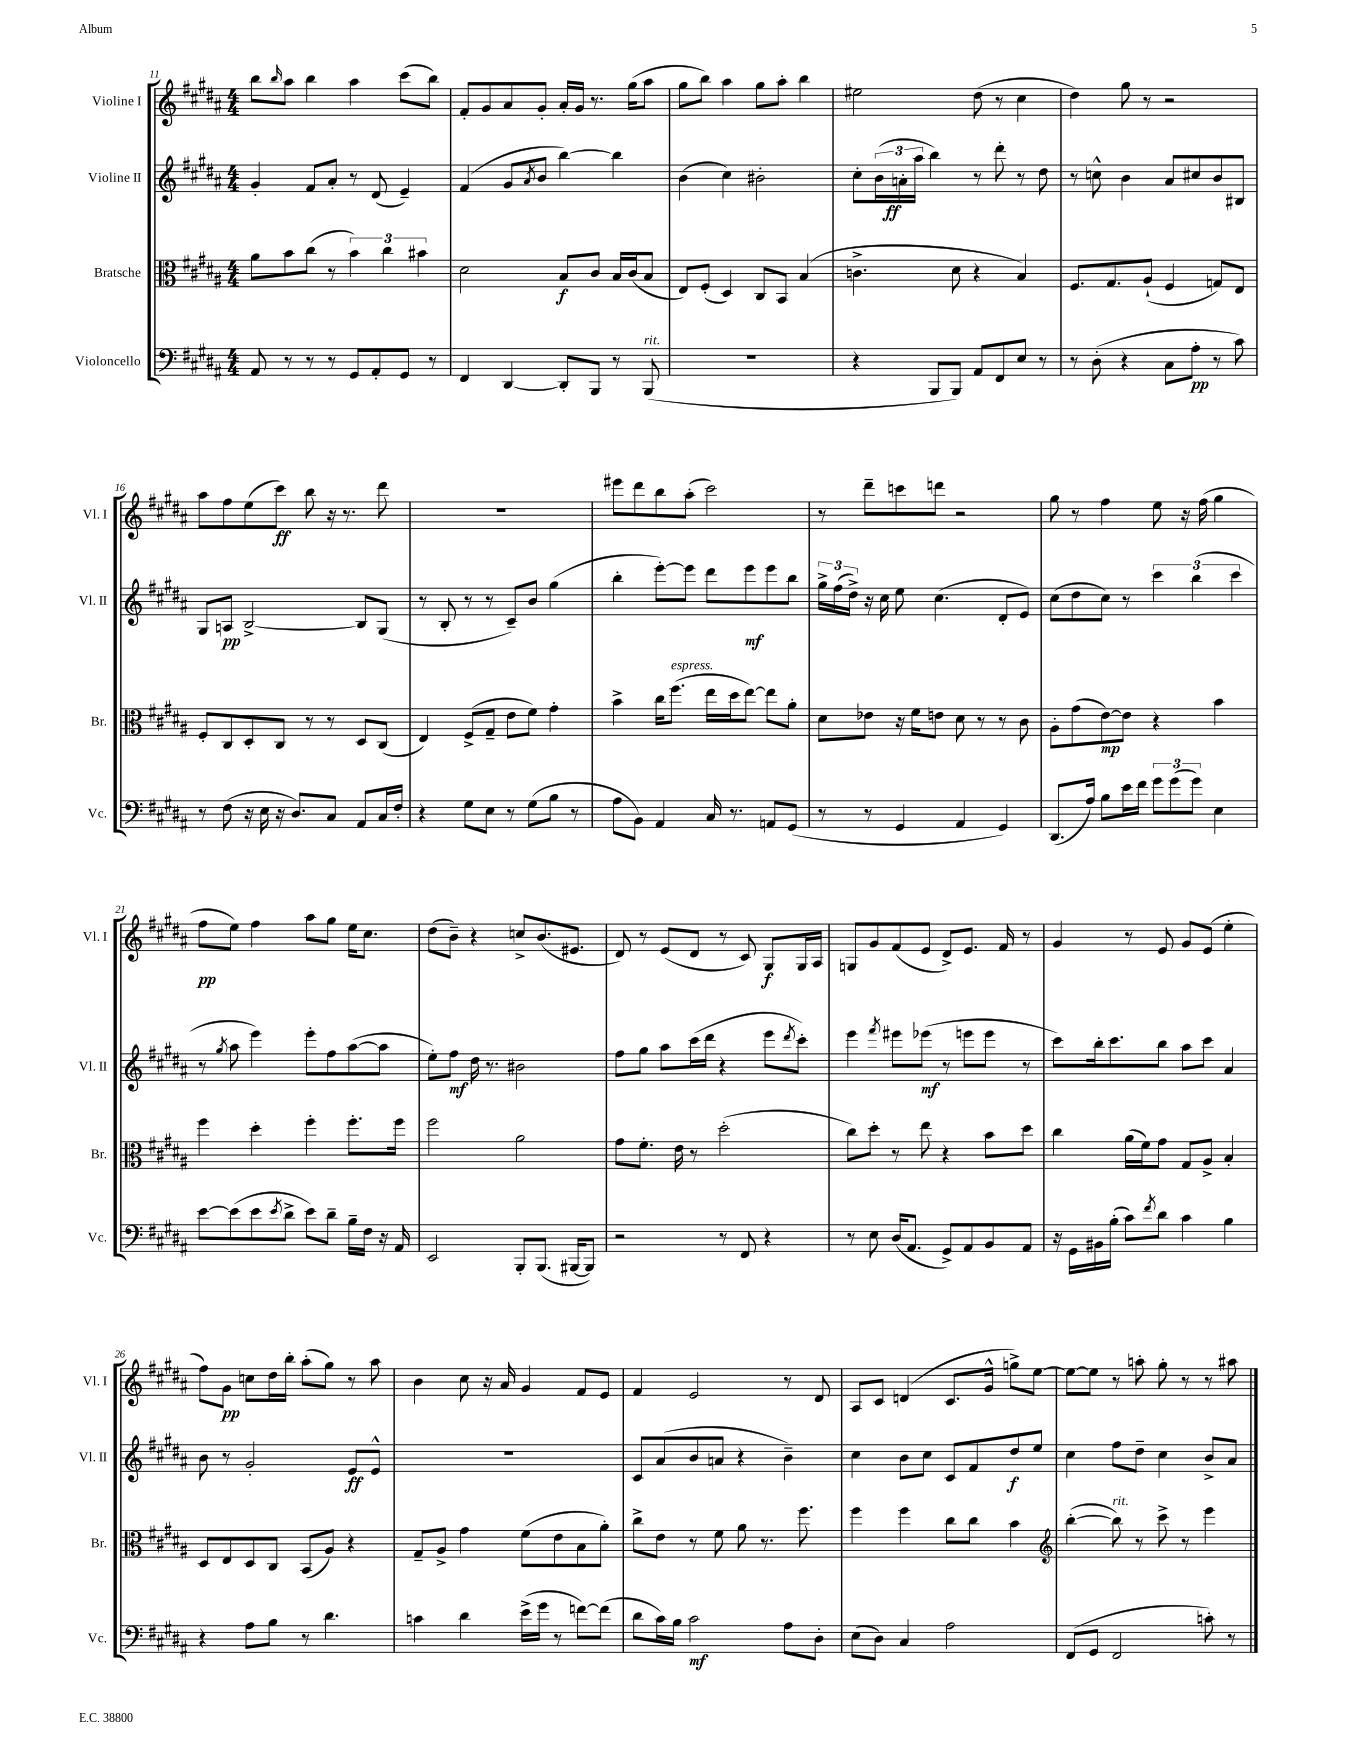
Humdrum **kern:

**kern	**dynam	**kern	**dynam	**kern	**dynam	**kern	**dynam
*part4	*part4	*part3	*part3	*part2	*part2	*part1	*part1
*staff4	*staff4	*staff3	*staff3	*staff2	*staff2	*staff1	*staff1
*I"Violoncello	*	*I"Bratsche	*	*I"Violine II	*	*I"Violine I	*
*I'Vc.	*	*I'Br.	*	*I'Vl. II	*	*I'Vl. I	*
*clefF4	*	*clefC3	*	*clefG2	*	*clefG2	*
*k[f#c#g#d#a#]	*	*k[f#c#g#d#a#]	*	*k[f#c#g#d#a#]	*	*k[f#c#g#d#a#]	*
*M4/4	*	*M4/4	*	*M4/4	*	*M4/4	*
=11	=11	=11	=11	=11	=11	=11	=11
8AA#/	.	8a#\L	.	4g#'/	.	8bb\L	.
.	.	.	.	.	.	16qqbb/	.
8r	.	8b\	.	.	.	8aa#\J	.
8r	.	(8cc#\J	.	8f#/L	.	4bb\	.
8r	.	8r	.	8a#'/J	.	.	.
8GG#/L	.	6b\)	.	8r	.	4aa#\	.
8AA#'/	.	.	.	(8d#/	.	.	.
.	.	6cc#\	.	.	.	.	.
8GG#/J	.	.	.	4e~/)	.	(8ccc#\L	.
.	.	6b#X\	.	.	.	.	.
8r	.	.	.	.	.	8bb\J)	.
=12	=12	=12	=12	=12	=12	=12	=12
4FF#/	.	2d#\	.	(4f#/	.	8f#'/L	.
.	.	.	.	.	.	8g#/	.
[4DD#/	.	.	.	8g#/L	.	8a#/	.
.	.	.	.	8qa#/	.	.	.
.	.	.	.	8b/J	.	8g#'/J	.
8DD#'/L]	.	8B/L	f	[4bb\)	.	16a#'/LL	.
.	.	.	.	.	.	16g#/JJ	.
8BBB/J	.	8c#/J	.	.	.	8.r	.
8r	.	16B/LL	.	4bb\]	.	.	.
.	.	(16c#/J	.	.	.	(16gg#\KL	.
!LO:TX:a:i:t=rit.	!	!	!	!	!	!	!
(8BBB/	.	8B/J	.	.	.	8aa#\J	.
=13	=13	=13	=13	=13	=13	=13	=13
1r	.	8E/L)	.	(4b\	.	8gg#\L	.
.	.	(8F#'/J	.	.	.	8bb\J)	.
.	.	4D#/)	.	4cc#\)	.	4aa#\	.
.	.	8C#/L	.	2b#X'\	.	8gg#\L	.
.	.	8BB/J	.	.	.	8aa#'\J	.
.	.	(4B/	.	.	.	4bb\	.
=14	=14	=14	=14	=14	=14	=14	=14
4r	.	4.cn^\	.	8cc#'\L	.	2ee#X\	.
.	.	.	.	(24b\L	.	.	.
.	.	.	.	24an'\	ff	.	.
.	.	.	.	24aa#\JJ	.	.	.
8BBB/L	.	.	.	4bb\)	.	.	.
8BBB/J)	.	8d#\	.	.	.	.	.
8AA#/L	.	4r	.	8r	.	(8dd#\	.
8FF#/	.	.	.	8ddd#'\	.	8r	.
8E/J	.	4B/)	.	8r	.	4cc#\	.
8r	.	.	.	8dd#\	.	.	.
=15	=15	=15	=15	=15	=15	=15	=15
8r	.	8.F#/L	.	8r	.	4dd#\)	.
(8D#'\	.	.	.	8ccn^^\	.	.	.
.	.	8.G#/	.	.	.	.	.
4r	.	.	.	4b\	.	8gg#\	.
.	.	(8A#`/J	.	.	.	8r	.
8C#\L	.	4F#/	.	8a#/L	.	2r	.
8A#'\J	pp	.	.	8cc#X/	.	.	.
8r	.	8Gn/L)	.	8b/	.	.	.
8c#\)	.	8E/J	.	8B#X/J	.	.	.
!!LO:LB:g=z
=16	=16	=16	=16	=16	=16	=16	=16
8r	.	8F#'/L	.	8G#/L	.	8aa#\L	.
(8F#\	.	8C#/	.	8An/J	pp	8ff#\	.
16r	.	8D#'/	.	[2B^/	.	(8ee\	.
16E\	.	.	.	.	.	.	.
16r	.	8C#/J	.	.	.	8ccc#\J)	ff
8.D#/L)	.	.	.	.	.	.	.
.	.	8r	.	.	.	8bb\	.
8C#/J	.	8r	.	.	.	16r	.
.	.	.	.	.	.	8.r	.
8AA#/L	.	8D#/L	.	8B/L]	.	.	.
16C#/L	.	(8C#/J	.	(8G#/J	.	8ddd#\	.
16F#'/JJ	.	.	.	.	.	.	.
=17	=17	=17	=17	=17	=17	=17	=17
4r	.	4E/)	.	8r	.	1r	.
.	.	.	.	8B'/	.	.	.
8G#\L	.	(8F#^/L	.	8r	.	.	.
8E\J	.	8G#~/J	.	8r	.	.	.
8r	.	8e\L	.	8c#~/L)	.	.	.
(8G#\L	.	8f#\J)	.	8b/J	.	.	.
8B\J	.	4g#'\	.	(4gg#\	.	.	.
8r	.	.	.	.	.	.	.
=18	=18	=18	=18	=18	=18	=18	=18
8A#\L	.	4b^\	.	4bb'\	.	8eee#X\L	.
8BB\J)	.	.	.	.	.	8ddd#\	.
4AA#/	.	16cc#\KL	.	[8eee'\L)	.	8bb\	.
!	!	!LO:TX:a:i:t=espress.	!	!	!	!	!
.	.	(8.ff#\J	.	.	.	.	.
.	.	.	.	8eee\J]	.	(8aa#'\J	.
16C#/	.	16ee\LL	.	8ddd#\L	.	2ccc#\)	.
8.r	.	16dd#\J	.	.	.	.	.
.	.	[8ee\J)	.	8eee\	mf	.	.
8AAn/L	.	8ee\L]	.	8eee\	.	.	.
(8GG#/J	.	8a#'\J	.	8bb\J	.	.	.
=19	=19	=19	=19	=19	=19	=19	=19
8r	.	8d#\L	.	24gg#^\LL	.	8r	.
.	.	.	.	(24ff#\	.	.	.
.	.	.	.	24dd#^\JJ)	.	.	.
8r	.	8e-X\J	.	16r	.	8ddd#~\L	.
.	.	.	.	16cc#\	.	.	.
4GG#/	.	16r	.	8ee\	.	8cccn\	.
.	.	16f#\KL	.	.	.	.	.
.	.	8en\J	.	(4.cc#\	.	8dddn\J	.
4AA#/	.	8d#\	.	.	.	2r	.
.	.	8r	.	.	.	.	.
4GG#/)	.	8r	.	8d#'/L	.	.	.
.	.	8c#\	.	8e/J)	.	.	.
=20	=20	=20	=20	=20	=20	=20	=20
(8.DD#/L	.	8A#'\L	.	(8cc#\L	.	8gg#\	.
.	.	(8g#\	.	8dd#\	.	8r	.
16A#/Jk)	.	.	.	.	.	.	.
8B\L	.	[8e\)	mp	8cc#\J)	.	4ff#\	.
16e\L	.	8e\J]	.	8r	.	.	.
16f#\JJ	.	.	.	.	.	.	.
12g#\L	.	4r	.	6ccc#\	.	8ee\	.
(12g#\	.	.	.	.	.	.	.
.	.	.	.	.	.	16r	.
12g#\J)	.	.	.	(6bb\	.	.	.
.	.	.	.	.	.	(16ff#\	.
4E\	.	4b\	.	.	.	4gg#\	.
.	.	.	.	6ccc#\	.	.	.
!!LO:LB:g=z
=21	=21	=21	=21	=21	=21	=21	=21
[8e\L	.	4ff#\	.	8r	.	8ff#\L	pp
.	.	.	.	8qgg#/	.	.	.
(8e\]	.	.	.	8aa#\	.	8ee\J)	.
8e\	.	4dd#'\	.	4eee\)	.	4ff#\	.
8qe/	.	.	.	.	.	.	.
8d#^\J	.	.	.	.	.	.	.
8e\L)	.	4ff#'\	.	8eee'\L	.	8aa#\L	.
8d#~\J	.	.	.	8ff#\	.	8gg#\J	.
16B~\LL	.	8.ff#'\L	.	([8aa#\	.	16ee\KL	.
16F#\JJ	.	.	.	.	.	8.cc#\J	.
16r	.	.	.	8aa#\J]	.	.	.
16AA#/	.	16ff#\Jk	.	.	.	.	.
=22	=22	=22	=22	=22	=22	=22	=22
2EE/	.	2ff#\	.	8ee'\L)	.	(8dd#\L	.
.	.	.	.	8ff#\J	mf	8b~\J)	.
.	.	.	.	16dd#\	.	4r	.
.	.	.	.	8.r	.	.	.
8BBB'/L	.	2a#\	.	2b#X\	.	8ccn^/L	.
(8.BBB/J	.	.	.	.	.	(8.b/	.
[16BBB#X/KL	.	.	.	.	.	8.e#X/J	.
8BBB#/J])	.	.	.	.	.	.	.
=23	=23	=23	=23	=23	=23	=23	=23
2r	.	8g#\L	.	8ff#\L	.	8d#/)	.
.	.	8.f#'\J	.	8gg#\J	.	8r	.
.	.	.	.	8aa#\L	.	(8e/L	.
.	.	16e\	.	.	.	.	.
.	.	8r	.	(16ccc#\L	.	8d#/J	.
.	.	.	.	16ddd#\JJ	.	.	.
8r	.	(2dd#'\	.	4r	.	8r	.
8FF#/	.	.	.	.	.	8c#/)	.
4r	.	.	.	8eee\L	.	8G#/L	f
.	.	.	.	8qddd#/	.	.	.
.	.	.	.	8ccc#'\J)	.	16G#/L	.
.	.	.	.	.	.	16A#/JJ	.
=24	=24	=24	=24	=24	=24	=24	=24
8r	.	8cc#\L)	.	4eee\	.	8Gn/L	.
8E\	.	8dd#'\J	.	.	.	8g#/	.
.	.	.	.	8qfff#/	.	.	.
(16D#/KL	.	8r	.	8eee#X\L	.	(8f#/	.
8.AA#/J	.	.	.	.	.	.	.
.	.	8ee\	.	(8eee-X\J	mf	8e/J	.
8GG#^/L)	.	4r	.	8r	.	8d#^/L)	.
8AA#/	.	.	.	8eeen\L	.	8.e/J	.
8BB/	.	8b\L	.	8eee\J	.	.	.
.	.	.	.	.	.	16f#/	.
8AA#/J	.	8dd#\J	.	8r	.	8r	.
=25	=25	=25	=25	=25	=25	=25	=25
16r	.	4cc#\	.	8ccc#\L)	.	4g#/	.
16GG#\LL	.	.	.	.	.	.	.
16BB#X\	.	.	.	16bb'\k	.	.	.
(16B'\JJ	.	.	.	8.ccc#\	.	.	.
8c#\L)	.	(16a#\LL	.	.	.	8r	.
.	.	16f#\J)	.	.	.	.	.
8qf#/	.	.	.	.	.	.	.
8d#\J	.	8g#\J	.	8bb\J	.	8e/	.
4c#\	.	8G#/L	.	8aa#\L	.	8g#/L	.
.	.	8A#^/J	.	8ccc#\J	.	(8e/J	.
4B\	.	4B'/	.	4a#/	.	4ee'\	.
!!LO:LB:g=z
=26	=26	=26	=26	=26	=26	=26	=26
4r	.	8D#/L	.	8b\	.	8ff#\L)	.
.	.	8E/	.	8r	.	8g#\J	pp
8A#\L	.	8D#/	.	2g#'/	.	8ccn\L	.
8B\J	.	8C#/J	.	.	.	16dd#\L	.
.	.	.	.	.	.	16bb'\JJ	.
8r	.	(8BB/L	.	.	.	(8aa#'\L	.
4.d#\	.	8A#/J)	.	.	.	8gg#\J)	.
.	.	4r	.	8e/L	ff	8r	.
.	.	.	.	8e^^/J	.	8aa#\	.
=27	=27	=27	=27	=27	=27	=27	=27
4cn\	.	8G#~/L	.	1r	.	4b\	.
.	.	8A#^/J	.	.	.	.	.
4d#\	.	4g#\	.	.	.	8cc#\	.
.	.	.	.	.	.	16r	.
.	.	.	.	.	.	16a#/	.
(16e^\LL	.	(8f#\L	.	.	.	4g#/	.
16g#\JJ	.	.	.	.	.	.	.
8r	.	8e\	.	.	.	.	.
[8fn\L)	.	8B\	.	.	.	8f#/L	.
(8f\J]	.	8a#'\J)	.	.	.	8e/J	.
=28	=28	=28	=28	=28	=28	=28	=28
8d#\L	.	8cc#^\L	.	8c#/L	.	4f#/	.
16c#\L)	.	8e\J	.	(8a#/	.	.	.
16B\JJ	.	.	.	.	.	.	.
2c#\	mf	8r	.	8b/	.	2e/	.
.	.	8f#\	.	8an/J	.	.	.
.	.	8a#\	.	4r	.	.	.
.	.	8.r	.	.	.	.	.
8A#\L	.	.	.	4b~\)	.	8r	.
.	.	8.ff#\	.	.	.	.	.
8D#'\J	.	.	.	.	.	8d#/	.
=29	=29	=29	=29	=29	=29	=29	=29
(8E\L	.	4ff#\	.	4cc#\	.	8A#/L	.
8D#\J)	.	.	.	.	.	8c#/J	.
4C#/	.	4ff#\	.	8b\L	.	(4dn/	.
.	.	.	.	8cc#\J	.	.	.
2A#\	.	8cc#\L	.	8c#/L	.	8.c#/L	.
.	.	8cc#\J	.	8f#/	.	.	.
.	.	.	.	.	.	16g#^^/Jk	.
.	.	4b\	.	8dd#/	f	8ggn^\L)	.
.	.	.	.	8ee/J	.	[8ee\J	.
=30	=30	=30	=30	=30	=30	=30	=30
*	*	*clefG2	*	*	*	*	*
(8FF#/L	.	([4bb'\	.	4cc#\	.	8ee\L_	.
8GG#/J	.	.	.	.	.	8ee\J]	.
!	!	!LO:TX:a:i:t=rit.	!	!	!	!	!
2FF#/	.	8bb\])	.	8ff#\L	.	8r	.
.	.	8r	.	8dd#~\J	.	8aan'\	.
.	.	8ccc#^\	.	4cc#\	.	8gg#'\	.
.	.	8r	.	.	.	8r	.
8cn'\)	.	4eee\	.	8b^/L	.	8r	.
8r	.	.	.	8a#/J	.	8aa#X\	.
==	==	==	==	==	==	==	==
*-	*-	*-	*-	*-	*-	*-	*-
